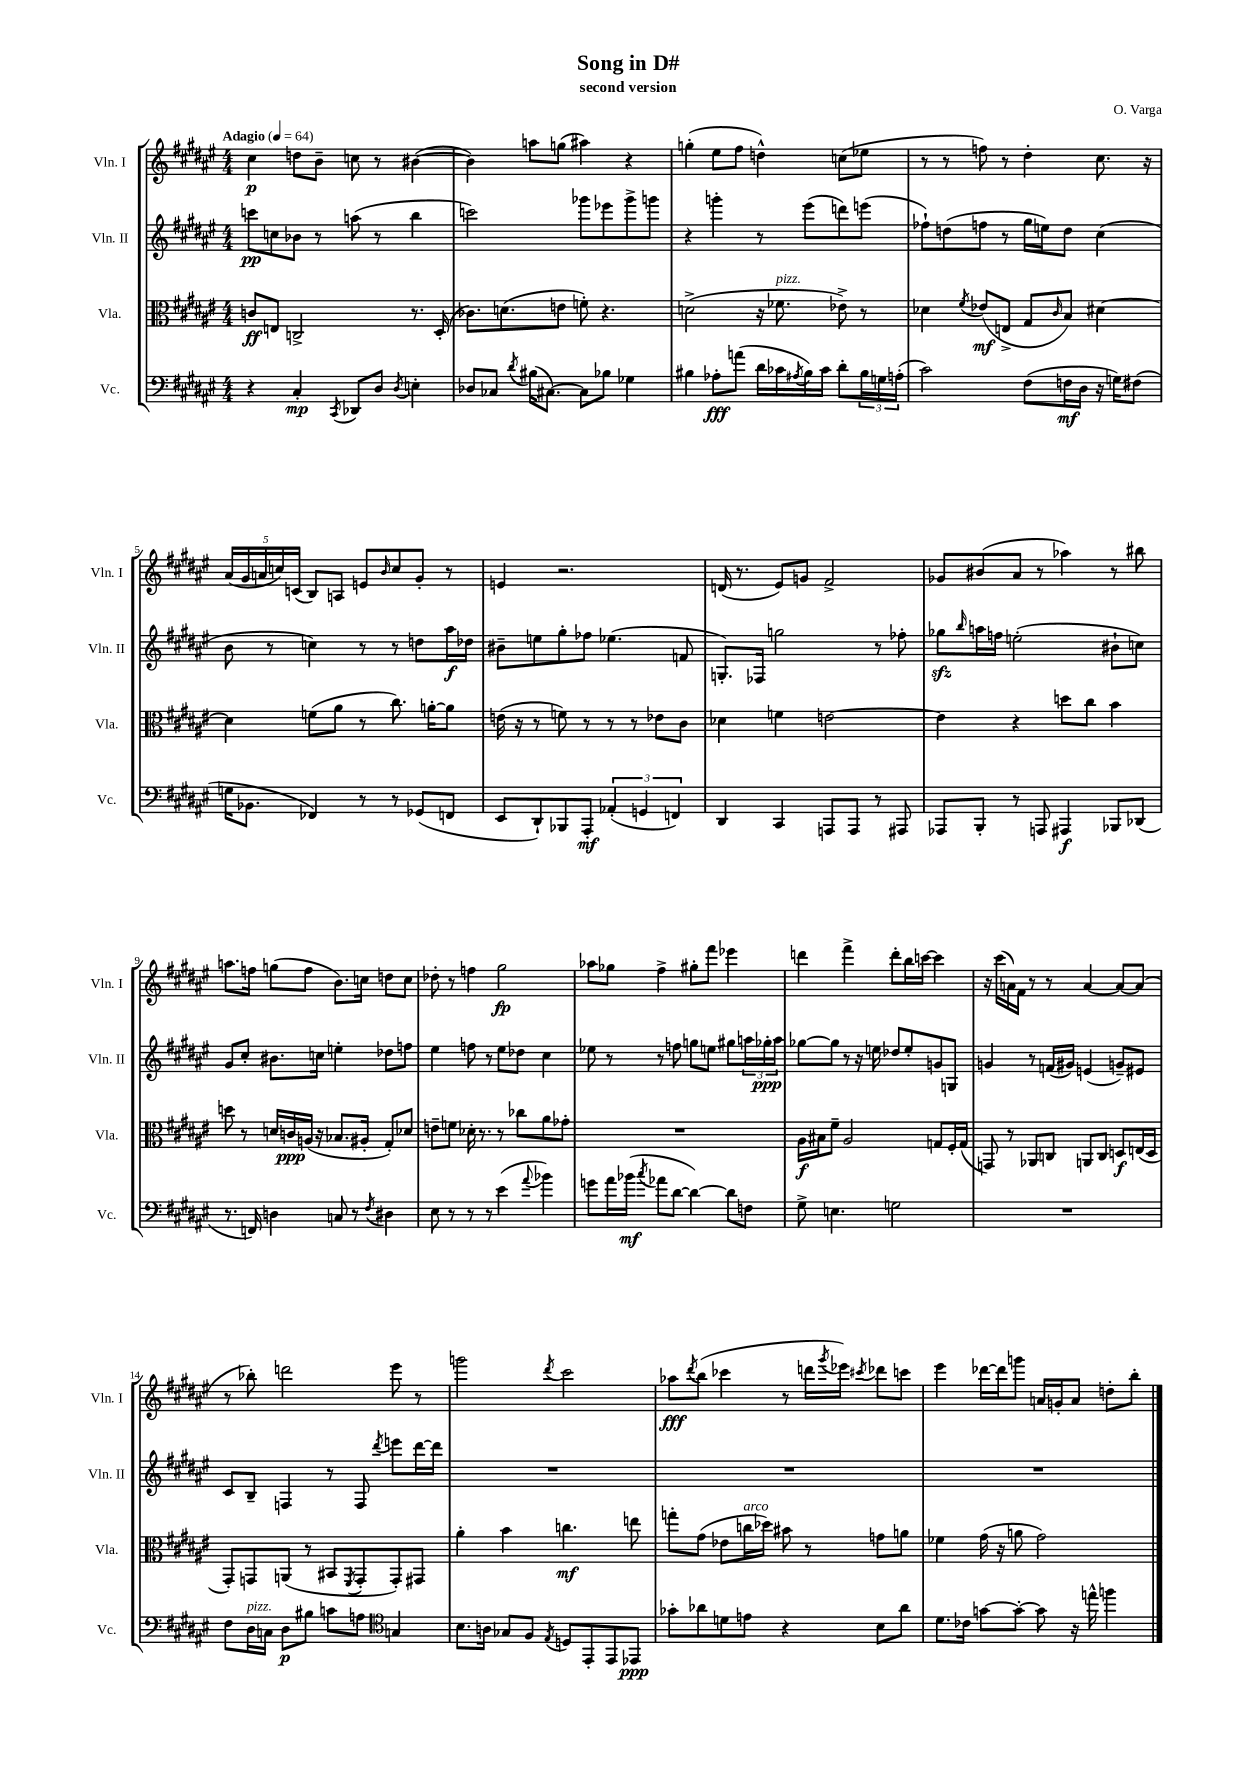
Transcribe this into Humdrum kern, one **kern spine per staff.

**kern	**kern	**kern	**kern
*staff4	*staff3	*staff2	*staff1
*clefF4	*clefC3	*clefG2	*clefG2
*k[f#c#g#d#a#e#]	*k[f#c#g#d#a#e#]	*k[f#c#g#d#a#e#]	*k[f#c#g#d#a#e#]
*M4/4	*M4/4	*M4/4	*M4/4
*MM64	*MM64	*MM64	*MM64
4r	8c	8ccc	4cc#
.	8E	8cc	.
4C#'	2C^	8b-	8dd
.	.	8r	8b~
8qCC#	.	.	.
8DD-	.	(8aa	8cc
8D#	.	8r	8r
8qD#	.	.	.
4E'	8.r	4bb	([4b#
.	(16D#'	.	.
=	=	=	=
8D-	8.c-)	2ccc)	4b#])
8C-	.	.	.
.	(8.d	.	.
8qd#	.	.	.
(16B#	.	.	8aa
[8.C#)	.	.	.
.	8e	.	(8gg
8C#]	8f')	8ggg-	4aa#)
8B-	4.r	8eee-	.
4G-	.	8ggg-^	4r
.	.	8ggg	.
=	=	=	=
4B#	(2d^	4r	(4gg'
8A-'	.	4ggg'	8ee#
(8a	.	.	8ff#
16d#	16r	8r	4dd^^)
16c-	8.f-	.	.
8qA#	.	.	.
16B#)	.	(8eee#	.
16c-	.	.	.
8d#'	8e-^)	8ddd)	(8cc
24B#	8r	(8eee	8ee-
24G	.	.	.
(24A'	.	.	.
=	=	=	=
2c#)	4d-	8ff-`)	8r
.	.	(8dd	8r
.	8qf#	.	.
.	(8e-	8ff	8ff)
.	8E^	8r	8r
(8F#	8G#	16gg#	4dd#'
.	.	16ee)	.
.	16qqc#	.	.
16F	8B)	8dd	.
16D#	.	.	.
16r	[4d#	(4cc#	8.cc#
16G)	.	.	.
(8F#	.	.	.
.	.	.	16r
=	=	=	=
16G	4d#]	8b	(20a#
.	.	.	20g#
8.BB-	.	.	.
.	.	.	20a
.	.	8r	.
.	.	.	20cc)
.	.	.	(20c
4FF-)	(8f	4cc)	8B)
.	8a#	.	8A
8r	8r	8r	8e
.	.	.	16qqb
8r	8.cc#)	8r	8cc
(8GG-	.	8dd	8g#'
.	[16a'	.	.
8FF	8a]	16aa#	8r
.	.	16dd-	.
=	=	=	=
8EE#	(16e	8b#~	4e
.	16r	.	.
8DD#`)	8r	8ee	.
8BBB-	8f)	8gg#'	2.r
8AAA#'	8r	8ff-	.
(6AA-'	8r	(4.ee-	.
.	8r	.	.
6GG	.	.	.
.	8e-	.	.
6FF)	.	.	.
.	8c#	8f	.
=	=	=	=
4DD#	4d-	8.G')	(16d
.	.	.	8.r
.	.	16F-	.
4CC#	4f	2gg	8e#)
.	.	.	8g
8AAA	[2e	.	2f#^
8AAA	.	.	.
8r	.	8r	.
8AAA#	.	8ff-'	.
=	=	=	=
8AAA-	4e]	8gg-	8g-
.	.	16qqbb	.
8BBB'	.	16aa	(8b#
.	.	16ff	.
8r	4r	(2ee'	8a#
8AAA	.	.	8r
4AAA#	8dd	.	4aa-)
.	8cc#	.	.
8BBB-	4b	8b#`	8r
(8DD-	.	8cc)	8bb#
=	=	=	=
8.r	8dd	8g#	8.aa
.	8r	8cc#'	.
16FF)	.	.	16ff
4D	16d	8.b#	(8gg
.	16c	.	.
.	(16A	.	8ff
.	16r	16cc	.
8C	8.B-	4ee'	8.b)
8r	.	.	.
.	16A#'	.	16cc
8qF#	.	.	.
4D#	8G#')	8dd-	8dd
.	8d-	8ff	8cc
=	=	=	=
8E#	8e~	4ee#	8dd-'
8r	8f	.	8r
8r	16d-'	8ff	4ff
.	8.r	.	.
8r	.	8r	.
(4e#	8r	8ee#	2gg#
.	8cc-	8dd-	.
8qqa#	.	.	.
4b-)	8a#	4cc#	.
.	8g-'	.	.
=	=	=	=
8g	1r	8ee-	8aa-
16a#	.	8r	8gg-
(16b-	.	.	.
8qcc#	.	.	.
8a-	.	8r	4ff#^
[8d#	.	8ff	.
4d#_)	.	8gg	8gg#'
.	.	8ee	8fff#
8d#]	.	8gg#	4eee-
8F	.	24aa	.
.	.	24gg-'	.
.	.	24aa	.
=	=	=	=
8G#^	16A#	[8gg-	4ddd
.	16B#	.	.
4.E	8f#~	8gg-]	.
.	2A#	8r	4fff#^
.	.	16r	.
.	.	16ee	.
2G	.	8dd-	8ddd'
.	.	8ee'	16bb
.	.	.	[16ccc
.	8G	8g	4ccc]
.	16F#'	8G	.
.	(16G	.	.
=	=	=	=
1r	8GG)	4g	16r
.	.	.	(16ccc#
.	8r	.	16a)
.	.	.	16f#
.	8AA-	8r	8r
.	8C	(16f	8r
.	.	16g#)	.
.	8AA	(4e	[4a
.	8C	.	.
.	8D	8g~)	8a_
.	(16E	8e#	(8a]
.	16D	.	.
=	=	=	=
8F#	8GG#')	8c#	8r
16D#	8GG	8B~	8bb-')
16C	.	.	.
8D#	(8AA	4F	2ddd
8B#	8r	.	.
8c	8BB#	8r	.
.	8qFF#	.	.
8A	8GG'	8F	.
*clefC4	*	*	*
.	.	8qddd#	.
4G	8GG')	8eee	8eee#
.	8GG#	[16ddd#	8r
.	.	16ddd#]	.
=	=	=	=
8.B	4a#'	1r	2ggg
16A	.	.	.
8G-	4b	.	.
8F#	.	.	.
8qE#	.	.	8qddd#
8D	4.cc	.	2ccc#
8EE#'	.	.	.
8EE#	.	.	.
8EE-	8ee	.	.
=	=	=	=
8g-'	8gg'	1r	8aa-
.	.	.	8qddd#
8a-	(8g#	.	(8bb
8d	8e-	.	4ccc-
8e	16cc	.	.
.	16dd-)	.	.
4r	8b#	.	8r
.	8r	.	16ddd
.	.	.	8qggg#
.	.	.	16eee-)
.	.	.	8qccc#
8B	8g	.	8ddd-
8a-	8a	.	8ccc
=	=	=	=
8.d#	4f-	1r	4eee#
16c-	.	.	.
[8g	(16g#	.	[16ddd-
.	16r	.	16ddd-]
8g'_	8a	.	8ggg
8g]	2g#)	.	16a
.	.	.	16g'
16r	.	.	8a
16ee^^	.	.	.
4ff	.	.	8dd'
.	.	.	8bb'
==	==	==	==
*-	*-	*-	*-
